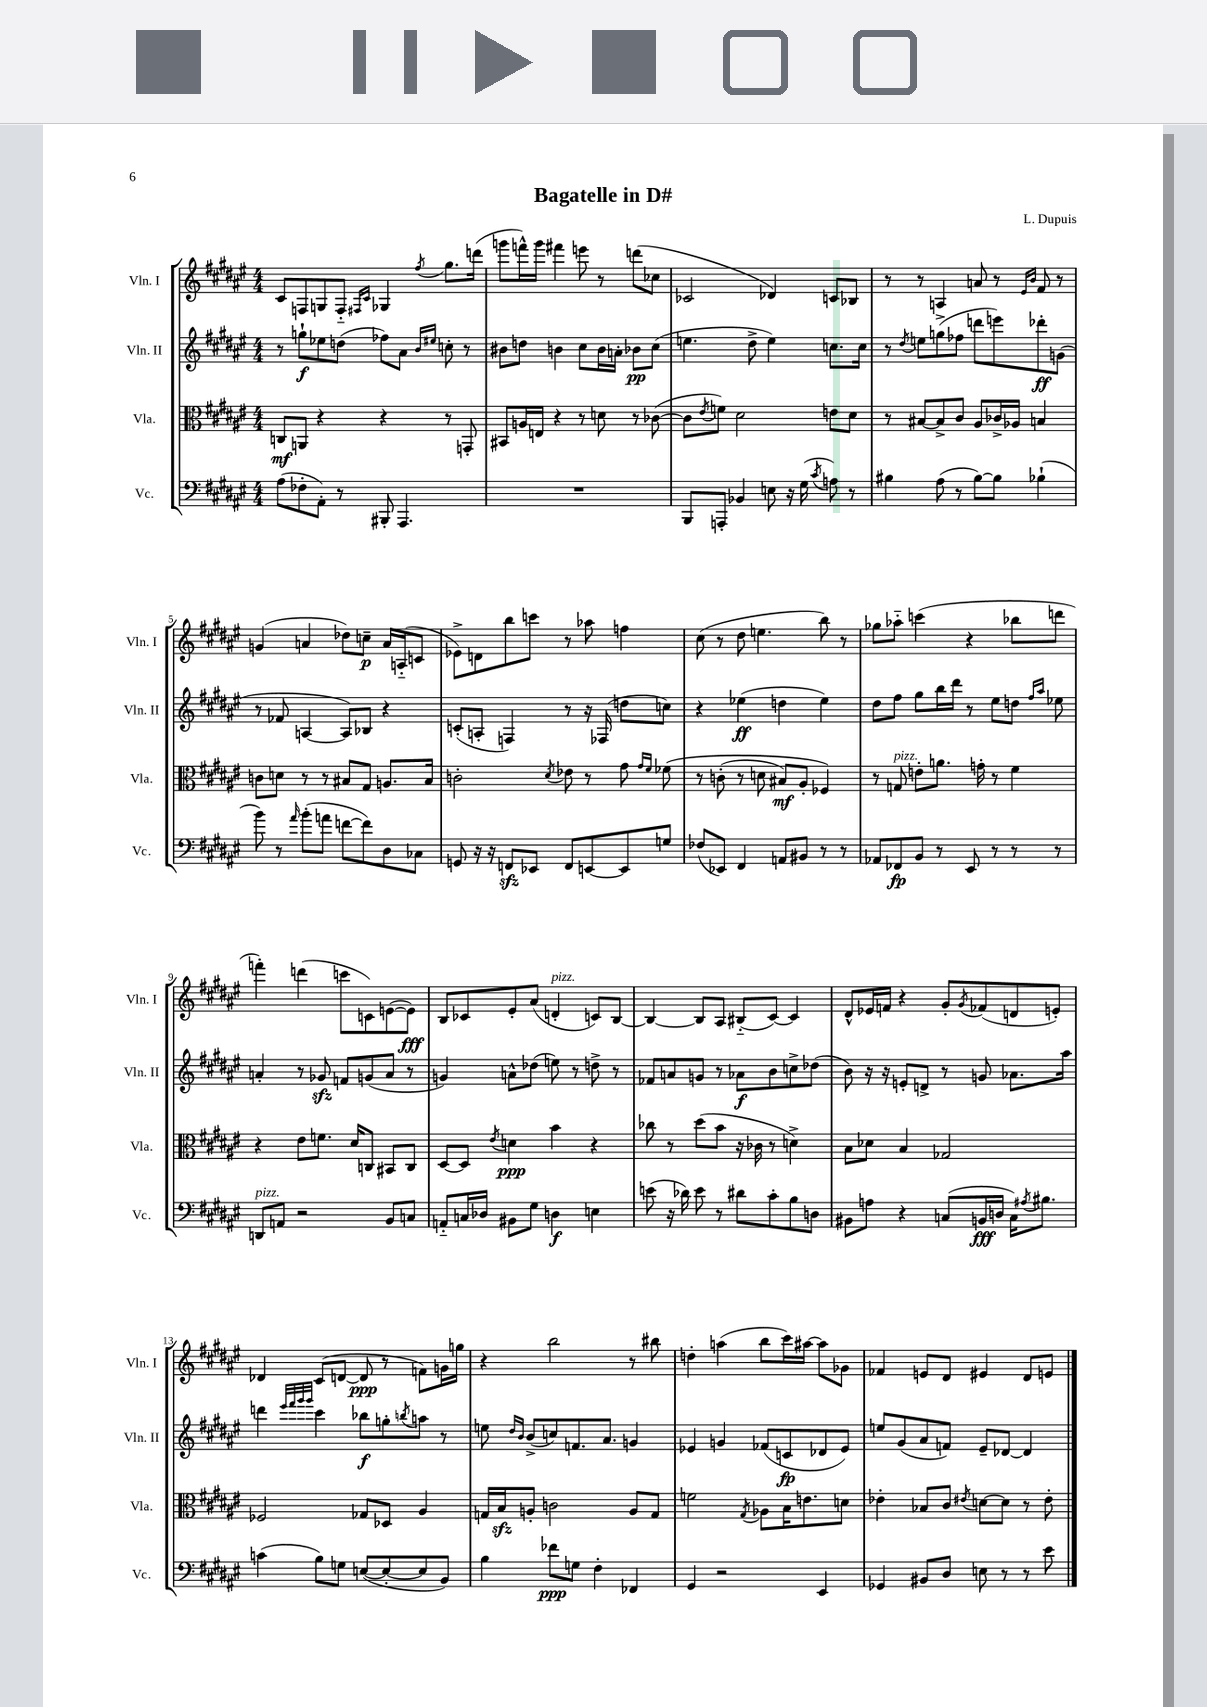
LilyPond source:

\header { title = "Bagatelle in D#" composer = "L. Dupuis" }
<<
\new StaffGroup <<
\new Staff = "s0" \with { instrumentName = "Vln. I" shortInstrumentName = "Vln. I" } {
    \clef treble \key fis \major \numericTimeSignature \time 4/4
    cis'8 f8 g8 f8-_ \grace { fis16 cis'16 } ges4 \acciaccatura { fis''8 } gis''8. d'''16( |
    g'''8 f'''16-^) g'''16 fis'''4 e'''8 r8 d'''8( ces''8 |
    ces'2 des'4) c'8 bes8 |
    r8 r8 a4 a'8 r8 \grace { eis'16 b'16 } fis'8 r8 |
    g'4( a'4 des''8) c''8--\p a'16 a16-_( c'8 |
    ees'8->) d'8 b''8 c'''8 r8 aes''8 f''4 |
    cis''8( r8 dis''8 e''4. b''8) r8 |
    ges''8 aes''8-_ c'''4( r4 bes''8 d'''8 |
    f'''4-.) d'''4( c'''8 c'8) e'8~( e'8\fff) |
    b8 ces'8 eis'8-. ais'8( d'4-.^\markup { \italic "pizz." } c'8) b8~ |
    b4~ b8 ais8 bis8-_( cis'8~) cis'4 |
    dis'8-^ ees'16 f'16 r4 gis'8-. \acciaccatura { gis'8 } fes'8( d'8 e'8-.) |
    des'4 cis'8( d'8~ d'8\ppp r8 f'8) g'16 g''16 |
    r4 b''2 r8 bis''8 |
    d''4-. a''4( b''8 cis'''16) ais''16~ ais''8 ges'8 |
    fes'4 e'8 dis'8 eis'4 dis'8 e'8 \bar "|." |
}
\new Staff = "s1" \with { instrumentName = "Vln. II" shortInstrumentName = "Vln. II" } {
    \clef treble \key fis \major \numericTimeSignature \time 4/4
    r8 g''8-!\f ees''8 d''8( fes''8) ais'8 \grace { b'16 eis''16 } c''8-. r8 |
    bis'8 d''8 b'4 cis''8 b'16 a'16-. bes'8\pp cis''8( |
    e''4. dis''8-> e''4) c''8. c''16 |
    r8 \acciaccatura { dis''8 } e''8 g''8->( fes''8 d'''8 e'''8) des'''8-.\ff g'8( |
    r8 fes'8 a4~ a8) bes8 r4 |
    c'8-.( a8-. f4) r8 r16 fes16( d''8 c''8) |
    r4 ees''4\ff( d''4 ees''4) |
    dis''8 fis''8 gis''8 b''16 dis'''16 r8 eis''8 d''8 \grace { fis''16 ais''16 } ees''8 |
    a'4-. r8 ges'8\sfz f'8 g'8( a'8 r8 |
    g'4) a'8-^ des''8( e''8) r8 d''8-> r8 |
    fes'8 a'8 g'8 r8 aes'8\f b'8 c''8-> des''8( |
    b'8) r16 r16 e'8-. d'8-> r8 g'8 aes'8. ais''16 |
    d'''4 \grace { eis'''32 fis'''32 gis'''32 gis'''32 } cis'''4 bes''8\f g''8-. \acciaccatura { b''8 } a''8 r8 |
    e''8 \grace { dis''16 b'16 } b'8->( c''8) f'8. ais'8. g'4 |
    ees'4 g'4 fes'8( c'8\fp des'8 ees'8) |
    e''8 gis'8( ais'8 f'8) eis'8-- des'8~ des'4 \bar "|." |
}
\new Staff = "s2" \with { instrumentName = "Vla." shortInstrumentName = "Vla." } {
    \clef alto \key fis \major \numericTimeSignature \time 4/4
    c8\mf a,8 r4 r4 r8 g,8-. |
    bis,8 a16 e16 r4 r8 d'8 r8 ces'8~( |
    ces'8 \acciaccatura { eis'8 } f'8) dis'2 e'8 dis'8 |
    r8 bis8~ bis8-> cis'8 ais8 ces'16-> aes16 b4 |
    c'8 d'8 r8 r8 bis8 gis8 a8. bis16 |
    c'2-. \acciaccatura { dis'8 } ees'8 r8 gis'8 \grace { gis'16 fis'16 } fes'8\( |
    r8 c'8-.( r8 d'8 bis8\mf) ais8-. fes4\) |
    r8 g8^\markup { \italic "pizz." } e'8-. a'8. g'16-. r8 fis'4 |
    r4 eis'8 f'8. dis'16 c8 bis,8 c8 |
    dis8~ dis8 \acciaccatura { eis'8 } d'4\ppp b'4 r4 |
    ces''8 r8 dis''8( b'8 r16 ces'16 r8 d'4->) |
    b8 des'8 b4 ges2 |
    fes2 ges8 des8 ais4 |
    g16 b16\sfz a8-. c'2 a8 g8 |
    f'2 \acciaccatura { gis8 } aes8 b16 e'8. d'8 |
    ees'4-. bes8 cis'8 \acciaccatura { eis'8 } d'8~ d'8 r8 eis'8-. \bar "|." |
}
\new Staff = "s3" \with { instrumentName = "Vc." shortInstrumentName = "Vc." } {
    \clef bass \key fis \major \numericTimeSignature \time 4/4
    ais8( fes8-. ais,8-.) r8 bis,,8-. ais,,4. |
    R1 |
    b,,8 a,,8-. bes,4 e8 r16 gis16( \acciaccatura { cis'8 } a8) r8 |
    bis4 ais8( r8 bis8~) bis8 bes4-!( |
    b'8) r8 \grace { ais'16 } b'8-.( a'8 f'8~ f'8) dis8 ces8 |
    g,8 r16 r16 f,8\sfz ees,8 f,8 e,8~ e,8 g8 |
    fes8( ees,8) fis,4 a,8 bis,8 r8 r8 |
    aes,8 fes,8\fp b,8 r8 eis,8 r8 r8 r8 |
    d,8^\markup { \italic "pizz." } a,8 r2 b,8 c8 |
    a,8-_ c16 des16 bis,8 gis8 d4\f e4 |
    e'8( r16 des'16) e'8 r8 dis'8 cis'8-. b8 d8 |
    bis,8 a8 r4 c8( b,16\fff d16 c16) \acciaccatura { ais8 } bis8. |
    c'4( b8) g8 e8~( e8~-. e8 b,8) |
    b4 fes'8\ppp g8 fis4-. fes,4 |
    gis,4 r2 eis,4 |
    ges,4 bis,8 dis8 e8 r8 r8 eis'8 \bar "|." |
}
>>
>>
